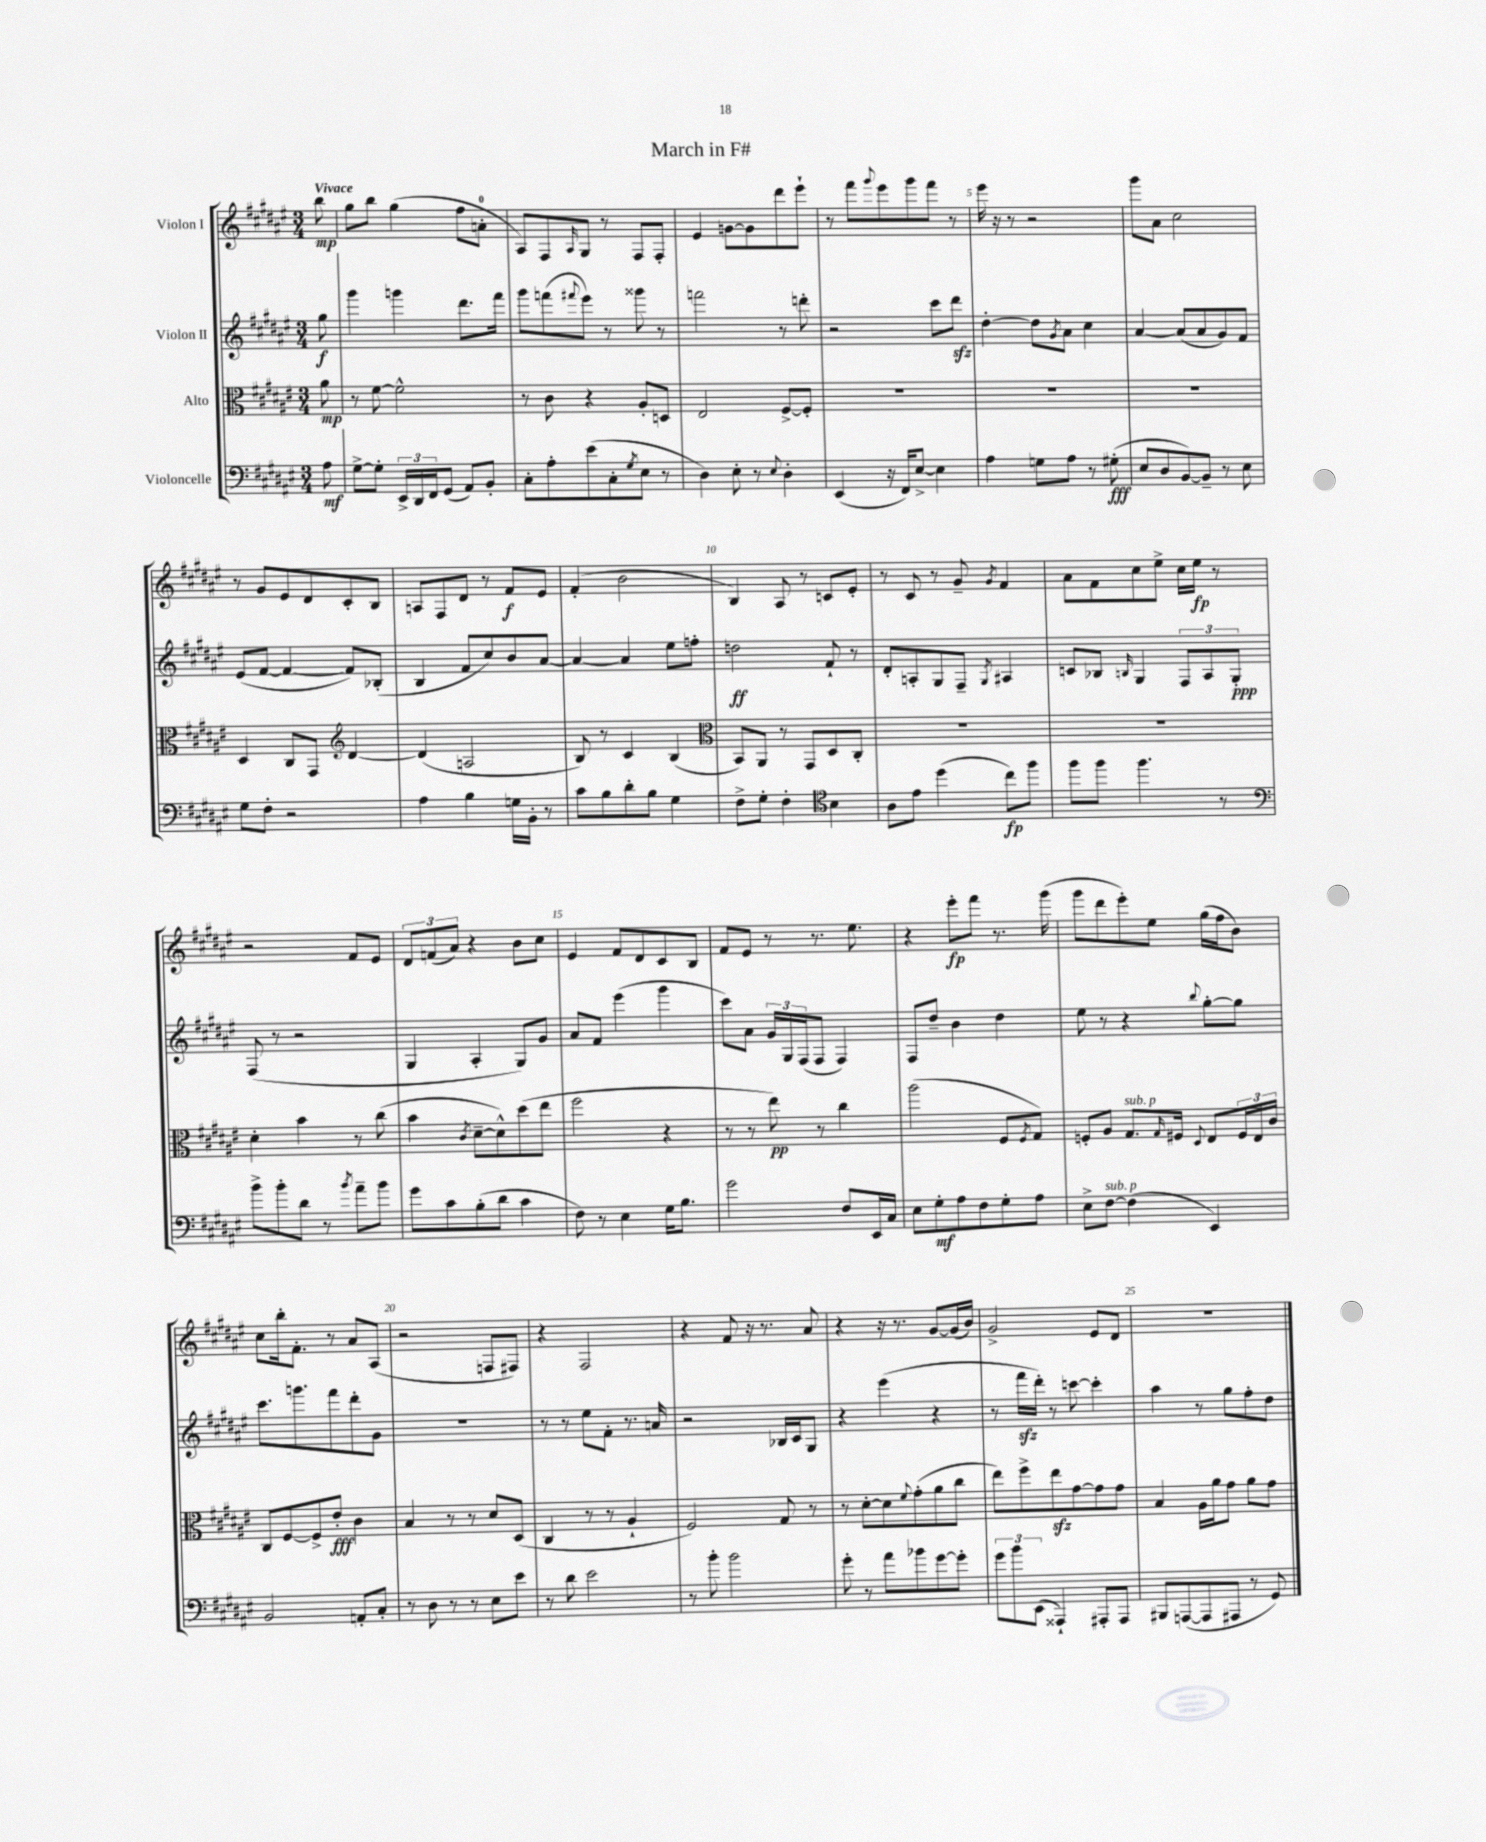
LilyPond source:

\header { title = "March in F#" }
<<
\new StaffGroup <<
\new Staff = "s0" \with { instrumentName = "Violon I" } {
    \clef treble \key fis \major \numericTimeSignature \time 3/4 \partial 8 \tempo "Vivace"
    b''8\mp |
    gis''8 b''8 gis''4( fis''8 a'8-0-. |
    ais8) fis8 \grace { ais16 } gis8 r8 fis8 fis8-. |
    eis'4 g'8~ g'8 dis'''8 eis'''8-! |
    r8 fis'''8 \appoggiatura { gis'''8 } eis'''8 gis'''8 fis'''8 r8 |
    eis'''16 r16 r8 r2 |
    gis'''8 ais'8 cis''2 |
    r8 gis'8 eis'8 dis'8 cis'8-. b8 |
    a8 fis8 dis'8 r8 fis'8\f eis'8 |
    fis'4-.( b'2 |
    b4) ais8 r8 c'8 eis'8-. |
    r8 cis'8 r8 gis'8-- \acciaccatura { gis'8 } fis'4 |
    ais'8 fis'8 cis''8 eis''8-> cis''16 eis''16\fp r8 |
    r2 fis'8 eis'8 |
    \tuplet 3/2 { dis'8 f'8( ais'8) } r4 b'8 cis''8 |
    eis'4 fis'8 dis'8 cis'8 b8 |
    fis'8 eis'8 r8 r8. eis''8. |
    r4 eis'''8-.\fp fis'''8 r8. gis'''16( |
    gis'''8 dis'''8 eis'''8-.) eis''8 gis''16( fis''16 b'8) |
    cis''8 b''16-. fis'8.-. r8 ais'8 ais8( |
    r2 f8 fis8) |
    r4 fis2 |
    r4 fis'8 r16 r8. ais'8 |
    r4 r16 r8. gis'8~ gis'16( b'16) |
    gis'2-> eis'8 dis'8 |
    R2. \bar "|." |
}
\new Staff = "s1" \with { instrumentName = "Violon II" } {
    \clef treble \key fis \major \numericTimeSignature \time 3/4 \partial 8
    gis''8\f |
    gis'''4 g'''4 dis'''8. fis'''16 |
    gis'''8 f'''8( \appoggiatura { fis'''8 } eis'''8) r8 gisis'''8 r8 |
    f'''2 r8 d'''8-. |
    r2 cis'''8 dis'''8\sfz |
    dis''4~-. dis''8 \acciaccatura { gis'8 } ais'8 cis''4 |
    ais'4~ ais'8( ais'8 gis'8) fis'8 |
    eis'8( fis'8~ fis'4~ fis'8) bes8-.( |
    b4 fis'8 cis''8) b'8 ais'8~ |
    ais'4~ ais'4 eis''8 f''8-. |
    d''2\ff fis'8-! r8 |
    dis'8-. a8-. gis8 fis8-- \acciaccatura { gis8 } ais4 |
    c'8 bes8 \grace { b16 } gis4 \tuplet 3/2 { fis8 ais8 gis8-.\ppp } |
    fis8( r8 r2 |
    gis4 ais4-. gis8) gis'8 |
    ais'8 fis'8 eis'''4( gis'''4 |
    cis'''8) ais'8 \tuplet 3/2 { gis'16 gis16 fis16( } fis8 fis4) |
    fis8 dis''8-- b'4 dis''4 |
    eis''8 r8 r4 \appoggiatura { b''8 } gis''8~-. gis''8 |
    cis'''8. g'''8. fis'''8 dis'''8-. gis'8 |
    R2. |
    r8 r8 eis''8 fis'8-. r8. a'16 |
    r2 bes16 cis'16 gis8 |
    r4 eis'''4( r4 |
    r8 fis'''16\sfz dis'''16-.) r8 c'''8~ c'''4-. |
    ais''4 r8 gis''8 fis''8-. dis''8 \bar "|." |
}
\new Staff = "s2" \with { instrumentName = "Alto" } {
    \clef alto \key fis \major \numericTimeSignature \time 3/4 \partial 8
    ais'8\mp |
    r8 fis'8~ fis'2-^ |
    r8 cis'8 r4 ais8-. d8 |
    eis2 fis8~-> fis8-. |
    R2. |
    R2. |
    R2. |
    dis4 cis8 gis,8 \clef treble dis'4~ |
    dis'4( a2 |
    b8) r8 cis'4 b4( |
    \clef alto b,8) ais,8 r8 gis,8 dis8 cis8-. |
    R2. |
    R2. |
    dis'4-. b'4 r8 cis''8( |
    b'4 \acciaccatura { cis'8 } dis'8~-- dis'8-^) dis''8( eis''8 |
    fis''2 r4 |
    r8 r8 eis''8\pp) r8 cis''4 |
    ais''2( fis8 \acciaccatura { fis8 } gis8) |
    f8-. ais8 gis8.^\markup { \italic "sub. p" } \grace { gis16 } fis16 \appoggiatura { dis8 } eis8 \tuplet 3/2 { fis16 eis16 cis'16 } |
    cis8 fis8~ fis8-> eis'8-.\fff cis'4 |
    b4 r8 r8 dis'8 dis8( |
    cis4 r8 r8 ais4-! |
    fis2) gis8 r8 |
    r8 dis'8~-. dis'8 \appoggiatura { fis'8 } gis'8-.( ais'8 cis''8 |
    eis''8) fis''8-> eis''8\sfz gis'8~ gis'8 gis'8 |
    b4 ais16 ais'16 gis'8 ais'8 gis'8 \bar "|." |
}
\new Staff = "s3" \with { instrumentName = "Violoncelle" } {
    \clef bass \key fis \major \numericTimeSignature \time 3/4 \partial 8
    ais8\mf |
    gis8~-> gis8-. \tuplet 3/2 { eis,16-> dis,16 fis,16 } gis,8( ais,8) b,8-. |
    cis8-. ais8-. eis'8( cis8-. \acciaccatura { gis8 } eis8 r8 |
    dis4) eis8-. r8 \appoggiatura { eis8 } dis4-. |
    eis,4( r16 fis,16) eis8~-> eis4 |
    ais4 g8 ais8 r8 gis8-.\fff( |
    eis8 dis8 b,8~) b,8-- r8 eis8 |
    gis8 fis8-. r2 |
    ais4 b4 g16 b,16-. r8 |
    cis'8 b8 dis'8-. b8 gis4 |
    fis8-> gis8-. fis4-. \clef tenor b4 |
    ais8 eis'8 dis''4( cis''8\fp) fis''8 |
    fis''8 fis''8 fis''4. r8 |
    \clef bass b'8-> b'8-. dis'8 r8 \acciaccatura { b'8 } ais'8-- b'8 |
    gis'8 cis'8 b8-.( dis'8 cis'4 |
    fis8) r8 eis4 gis16 b8. |
    gis'2 fis8 eis,16 cis16 |
    eis8 gis8-.\mf ais8 fis8 gis8-. ais8 |
    eis8-> fis8~^\markup { \italic "sub. p" } fis4( eis,4) |
    b,2 a,8-. cis8-. |
    r8 dis8 r8 r8 eis8 eis'8 |
    r8 dis'8 eis'2 |
    r8 b'8-. b'2 |
    gis'8-. r8 ais'8 bes'8 gis'8~ gis'8-. |
    \tuplet 3/2 { gis'8 b'8 eis,8( } aisis,,4-!) ais,,8-. ais,,8 |
    bis,,8 a,,8~( a,,8 ais,,8 r8 gis,8) \bar "|." |
}
>>
>>
\layout { \context { \Score \override BarNumber.break-visibility = ##(#f #t #t) barNumberVisibility = #(every-nth-bar-number-visible 5) } }
